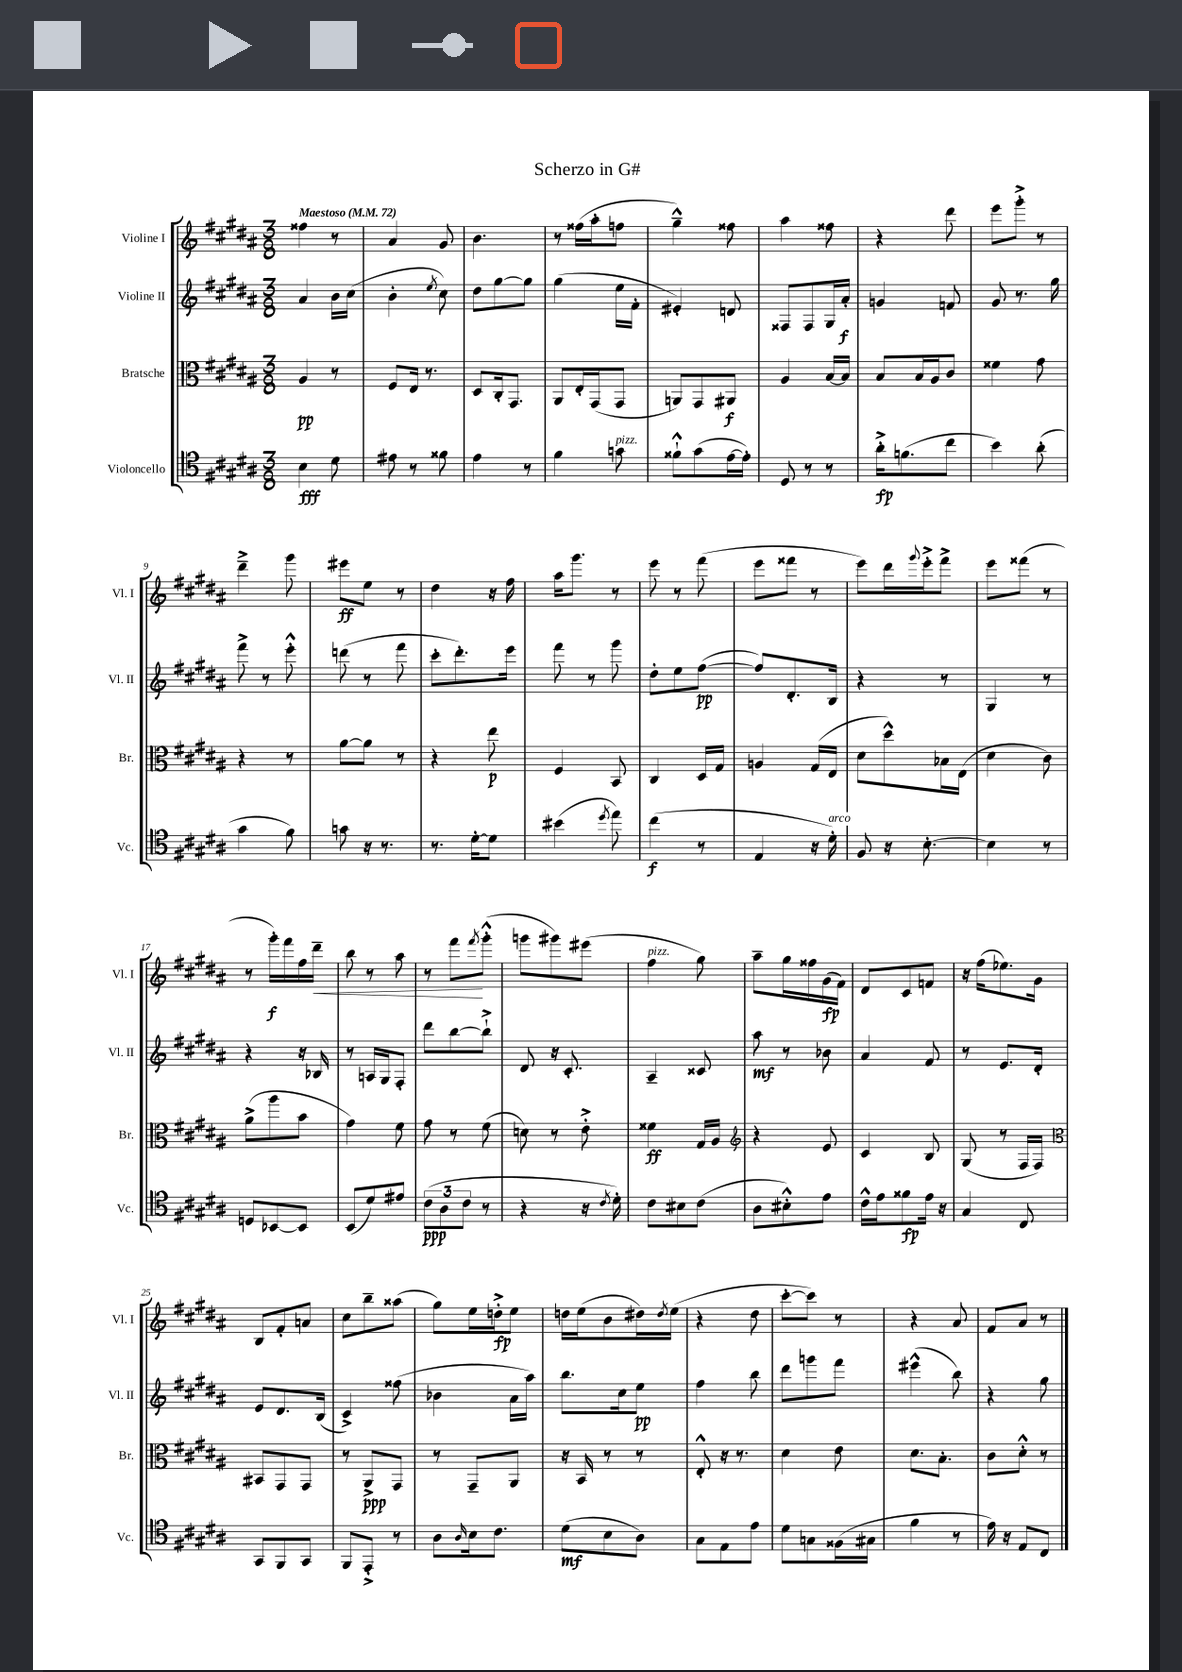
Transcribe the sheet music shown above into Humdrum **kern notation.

**kern	**dynam	**kern	**dynam	**kern	**dynam	**kern	**dynam
*part4	*part4	*part3	*part3	*part2	*part2	*part1	*part1
*staff4	*staff4	*staff3	*staff3	*staff2	*staff2	*staff1	*staff1
*I"Violoncello	*	*I"Bratsche	*	*I"Violine II	*	*I"Violine I	*
*I'Vc.	*	*I'Br.	*	*I'Vl. II	*	*I'Vl. I	*
*clefC4	*	*clefC3	*	*clefG2	*	*clefG2	*
*k[f#c#g#d#a#]	*	*k[f#c#g#d#a#]	*	*k[f#c#g#d#a#]	*	*k[f#c#g#d#a#]	*
*M3/8	*	*M3/8	*	*M3/8	*	*M3/8	*
*MM72	*	*MM72	*	*MM72	*	*MM72	*
=1	=1	=1	=1	=1	=1	=1	=1
!	!	!	!	!	!	!LO:TX:a:B:t=Maestoso	!
4B\	fff	4A#/	pp	4a#/	.	4ff##X\	.
8d#\	.	8r	.	16b\LL	.	8r	.
.	.	.	.	(16cc#\JJ	.	.	.
=2	=2	=2	=2	=2	=2	=2	=2
8e#X\	.	8F#/L	.	4b'\	.	4a#/	.
8r	.	16E/Jk	.	.	.	.	.
.	.	8.r	.	.	.	.	.
.	.	.	.	8qee/	.	.	.
8f##X\	.	.	.	8cc#\)	.	8g#/	.
=3	=3	=3	=3	=3	=3	=3	=3
4e\	.	8D#/L	.	8dd#\L	.	4.b\	.
.	.	16C#'/k	.	[8gg#\	.	.	.
.	.	8.GG#/J	.	.	.	.	.
8r	.	.	.	8gg#\J]	.	.	.
=4	=4	=4	=4	=4	=4	=4	=4
4f#\	.	8AA#/L	.	(4gg#\	.	8r	.
.	.	16E'/L	.	.	.	(16ff##X\LL	.
.	.	(16GG#/J	.	.	.	16aa#'\J	.
!LO:TX:a:i:t=pizz.	!	!	!	!	!	!	!
8gn\	.	8GG#/J	.	16ee\LL	.	8ffn\J	.
.	.	.	.	16f#'\JJ	.	.	.
=5	=5	=5	=5	=5	=5	=5	=5
8f##X`^^\L	.	8AAn/L)	.	4e#X'/)	.	4gg#~^^\)	.
(8g#\	.	8GG#/	.	.	.	.	.
[16e\L	.	8AA#X/J	f	8dn/	.	8ff##X\	.
16e'\JJ])	.	.	.	.	.	.	.
=6	=6	=6	=6	=6	=6	=6	=6
8D#/	.	4A#/	.	8F##X/L	.	4aa#\	.
8r	.	.	.	8F##/	.	.	.
8r	.	[16B/LL	.	16G#/L	.	8ff##X\	.
.	.	16B/JJ]	.	16a#'/JJ	f	.	.
=7	=7	=7	=7	=7	=7	=7	=7
16a#'^\KL	fp	8B/L	.	4gn/	.	4r	.
(8.fn\	.	.	.	.	.	.	.
.	.	16B/L	.	.	.	.	.
.	.	16A#/J	.	.	.	.	.
8cc#\J	.	8c#/J	.	8fn/	.	8ddd#\	.
=8	=8	=8	=8	=8	=8	=8	=8
4b\)	.	4f##X\	.	8g#/	.	8eee\L	.
.	.	.	.	8.r	.	8ggg#'^\J	.
(8a#'\	.	8g#\	.	.	.	8r	.
.	.	.	.	16gg#\	.	.	.
!!LO:LB:g=z
=9	=9	=9	=9	=9	=9	=9	=9
4g#\	.	4r	.	8fff#^\	.	4ddd#~^\	.
.	.	.	.	8r	.	.	.
8f#\)	.	8r	.	8eee'^^\	.	8ggg#\	.
=10	=10	=10	=10	=10	=10	=10	=10
8gn\	.	[8a#\L	.	(8dddn\	.	8eee#X\L	ff
16r	.	8a#\J]	.	8r	.	8ee\J	.
8.r	.	.	.	.	.	.	.
.	.	8r	.	8fff#\	.	8r	.
=11	=11	=11	=11	=11	=11	=11	=11
8.r	.	4r	.	8ccc#'\L	.	4dd#\	.
.	.	.	.	8.ddd#'\)	.	.	.
[16d#'\KL	.	.	.	.	.	.	.
8d#\J]	.	8ee\	p	.	.	16r	.
.	.	.	.	16eee\Jk	.	16ff#\	.
=12	=12	=12	=12	=12	=12	=12	=12
(4b#X\	.	4F#/	.	8fff#\	.	16aa#\KL	.
.	.	.	.	.	.	8.ggg#\J	.
.	.	.	.	8r	.	.	.
8qdd#/	.	.	.	.	.	.	.
8ee\)	.	8BB/	.	8ggg#\	.	8r	.
=13	=13	=13	=13	=13	=13	=13	=13
(4cc#\	f	4C#/	.	8dd#'\L	.	8eee\	.
.	.	.	.	8ee\	.	8r	.
8r	.	16D#/LL	.	([8ff#\J	pp	(8fff#\	.
.	.	16G#/JJ	.	.	.	.	.
=14	=14	=14	=14	=14	=14	=14	=14
4E/	.	4An/	.	8ff#/L])	.	8eee\L	.
.	.	.	.	8.d#'/	.	8fff##X\J	.
16r	.	(16G#/LL	.	.	.	8r	.
!LO:TX:a:i:t=arco	!	!	!	!	!	!	!
16d#'\)	.	16E/JJ	.	16B/Jk	.	.	.
=15	=15	=15	=15	=15	=15	=15	=15
8F#/	.	8d#\L	.	4r	.	8eee\L)	.
16r	.	8dd#^^\)	.	.	.	16ddd#\L	.
.	.	.	.	.	.	8qqggg#/	.
[8.B'\	.	.	.	.	.	16eee'^\J	.
.	.	16B-X\L	.	8r	.	8fff#^\J	.
.	.	(16E\JJ	.	.	.	.	.
=16	=16	=16	=16	=16	=16	=16	=16
4B\]	.	4d#\	.	4G#/	.	8eee\L	.
.	.	.	.	.	.	(8fff##X\J	.
8r	.	8c#\)	.	8r	.	8r	.
!!LO:LB:g=z
=17	=17	=17	=17	=17	=17	=17	=17
8Dn/L	.	(8a#^\L	.	4r	.	8r	.
[8BB-X/	.	8aa#\	.	.	.	16ggg#'\LL)	f
.	.	.	.	.	.	16fff#\	.
8BB-/J]	.	8b\J	.	16r	.	16ff#\	.
!	!	!	!	!	!	!	!LO:HP:b
.	.	.	.	16B-X/	.	16ddd#~\JJ	<
=18	=18	=18	=18	=18	=18	=18	=18
(8BB/L	.	4g#\)	.	8r	.	8bb\	.
8d#/)	.	.	.	16An/LL	.	8r	.
.	.	.	.	16G#/J	.	.	.
8e#X/J	.	8f#\	.	8F#'/J	.	8aa#\	.
=19	=19	=19	=19	=19	=19	=19	=19
(12c#\L	ppp	8g#\	.	8ddd#\L	.	8r	.
12A#\	.	.	.	.	.	.	.
.	.	8r	.	[8bb\	.	8fff#\L	.
12c#\J	.	.	.	.	.	.	.
.	.	.	.	.	.	8qfff#/	.
8r	.	(8f#\	.	8bb`^\J]	.	(8ggg#'^^\J	[
=20	=20	=20	=20	=20	=20	=20	=20
4r	.	8dn\)	.	8d#/	.	8gggn\L	.
.	.	8r	.	16r	.	8ggg#X\)	.
.	.	.	.	8.c#'/	.	.	.
16r	.	8e'^\	.	.	.	(8eee#X\J	.
8qc#/	.	.	.	.	.	.	.
16d#'\)	.	.	.	.	.	.	.
=21	=21	=21	=21	=21	=21	=21	=21
!	!	!	!	!	!	!LO:TX:a:i:t=pizz.	!
8c#\L	.	4f##X\	ff	4A#~/	.	4ff#\	.
8B#X\	.	.	.	.	.	.	.
(8c#\J	.	16G#/LL	.	8c##X/	.	8gg#\)	.
.	.	16A#/JJ	.	.	.	.	.
=22	=22	=22	=22	=22	=22	=22	=22
*	*	*clefG2	*	*	*	*	*
8A#\L	.	4r	.	8aa#\	mf	8aa#~\L	.
8B#X'^^\)	.	.	.	8r	.	16gg#\L	.
.	.	.	.	.	.	16ff##X\	.
8e\J	.	8e/	.	8b-X\	.	(16g#\	fp
.	.	.	.	.	.	16f#\JJ)	.
=23	=23	=23	=23	=23	=23	=23	=23
16c#^^\LL	.	4c#/	.	4a#/	.	8d#/L	.
16e\J	.	.	.	.	.	.	.
8f##X\	fp	.	.	.	.	8c#/	.
16e\Jk	.	8B/	.	8f#/	.	8fn/J	.
16r	.	.	.	.	.	.	.
=24	=24	=24	=24	=24	=24	=24	=24
4G#/	.	(8G#/	.	8r	.	16r	.
.	.	.	.	.	.	(16ff#\KL	.
.	.	8r	.	8.e/L	.	8.ee-X\)	.
8C#/	.	16F#/LL	.	.	.	.	.
.	.	16F#/JJ)	.	16d#'/Jk	.	16g#\Jk	.
!!LO:LB:g=z
=25	=25	=25	=25	=25	=25	=25	=25
*	*	*clefC3	*	*	*	*	*
8GG#/L	.	8BB#X/L	.	8e/L	.	8B/L	.
8FF#/	.	8GG#/	.	8.d#/	.	8f#'/	.
8GG#/J	.	8GG#/J	.	.	.	8an/J	.
.	.	.	.	(16B/Jk	.	.	.
=26	=26	=26	=26	=26	=26	=26	=26
8FF#/L	.	8r	.	4c#^/)	.	8cc#\L	.
8EE'^/J	.	8AA#^/L	ppp	.	.	8bb~\	.
8r	.	8GG#/J	.	(8ff##X\	.	(8aa##X\J	.
=27	=27	=27	=27	=27	=27	=27	=27
8A#\L	.	8r	.	4b-X\	.	8gg#\L)	.
16qqA#/	.	.	.	.	.	.	.
16B\k	.	8GG#~/L	.	.	.	16ee\L	.
8.c#\J	.	.	.	.	.	16ddn'^\J	fp
.	.	8AA#/J	.	16a#\LL	.	8ee\J	.
.	.	.	.	16aa#\JJ)	.	.	.
=28	=28	=28	=28	=28	=28	=28	=28
(8d#\L	mf	16r	.	8.bb\L	.	16ddn\LL	.
.	.	16BB/	.	.	.	(16ee\J	.
8B\	.	8r	.	.	.	8b\	.
.	.	.	.	16cc#\k	.	.	.
8A#\J)	.	8r	.	8ee\J	pp	16dd#X\L)	.
.	.	.	.	.	.	8qdd#/	.
.	.	.	.	.	.	(16ee\JJ	.
=29	=29	=29	=29	=29	=29	=29	=29
8G#\L	.	8E'^^/	.	4ff#\	.	4r	.
8E\	.	16r	.	.	.	.	.
.	.	8.r	.	.	.	.	.
8e\J	.	.	.	8bb\	.	8dd#\	.
=30	=30	=30	=30	=30	=30	=30	=30
8d#\L	.	4d#\	.	8ddd#\L	.	[8ccc#'\L	.
8Gn\	.	.	.	8gggn\	.	8ccc#\J])	.
(16F##X\L	.	8e\	.	8fff#\J	.	8r	.
16G#X\JJ	.	.	.	.	.	.	.
=31	=31	=31	=31	=31	=31	=31	=31
4f#\	.	8.d#\L	.	(4eee#X^^\	.	4r	.
.	.	8.B'\J	.	.	.	.	.
8r	.	.	.	8bb\)	.	8a#/	.
=32	=32	=32	=32	=32	=32	=32	=32
16e\)	.	8c#\L	.	4r	.	8f#/L	.
16r	.	.	.	.	.	.	.
8E/L	.	8d#'^^\J	.	.	.	8a#/J	.
8C#/J	.	8r	.	8gg#\	.	8r	.
==	==	==	==	==	==	==	==
*-	*-	*-	*-	*-	*-	*-	*-
